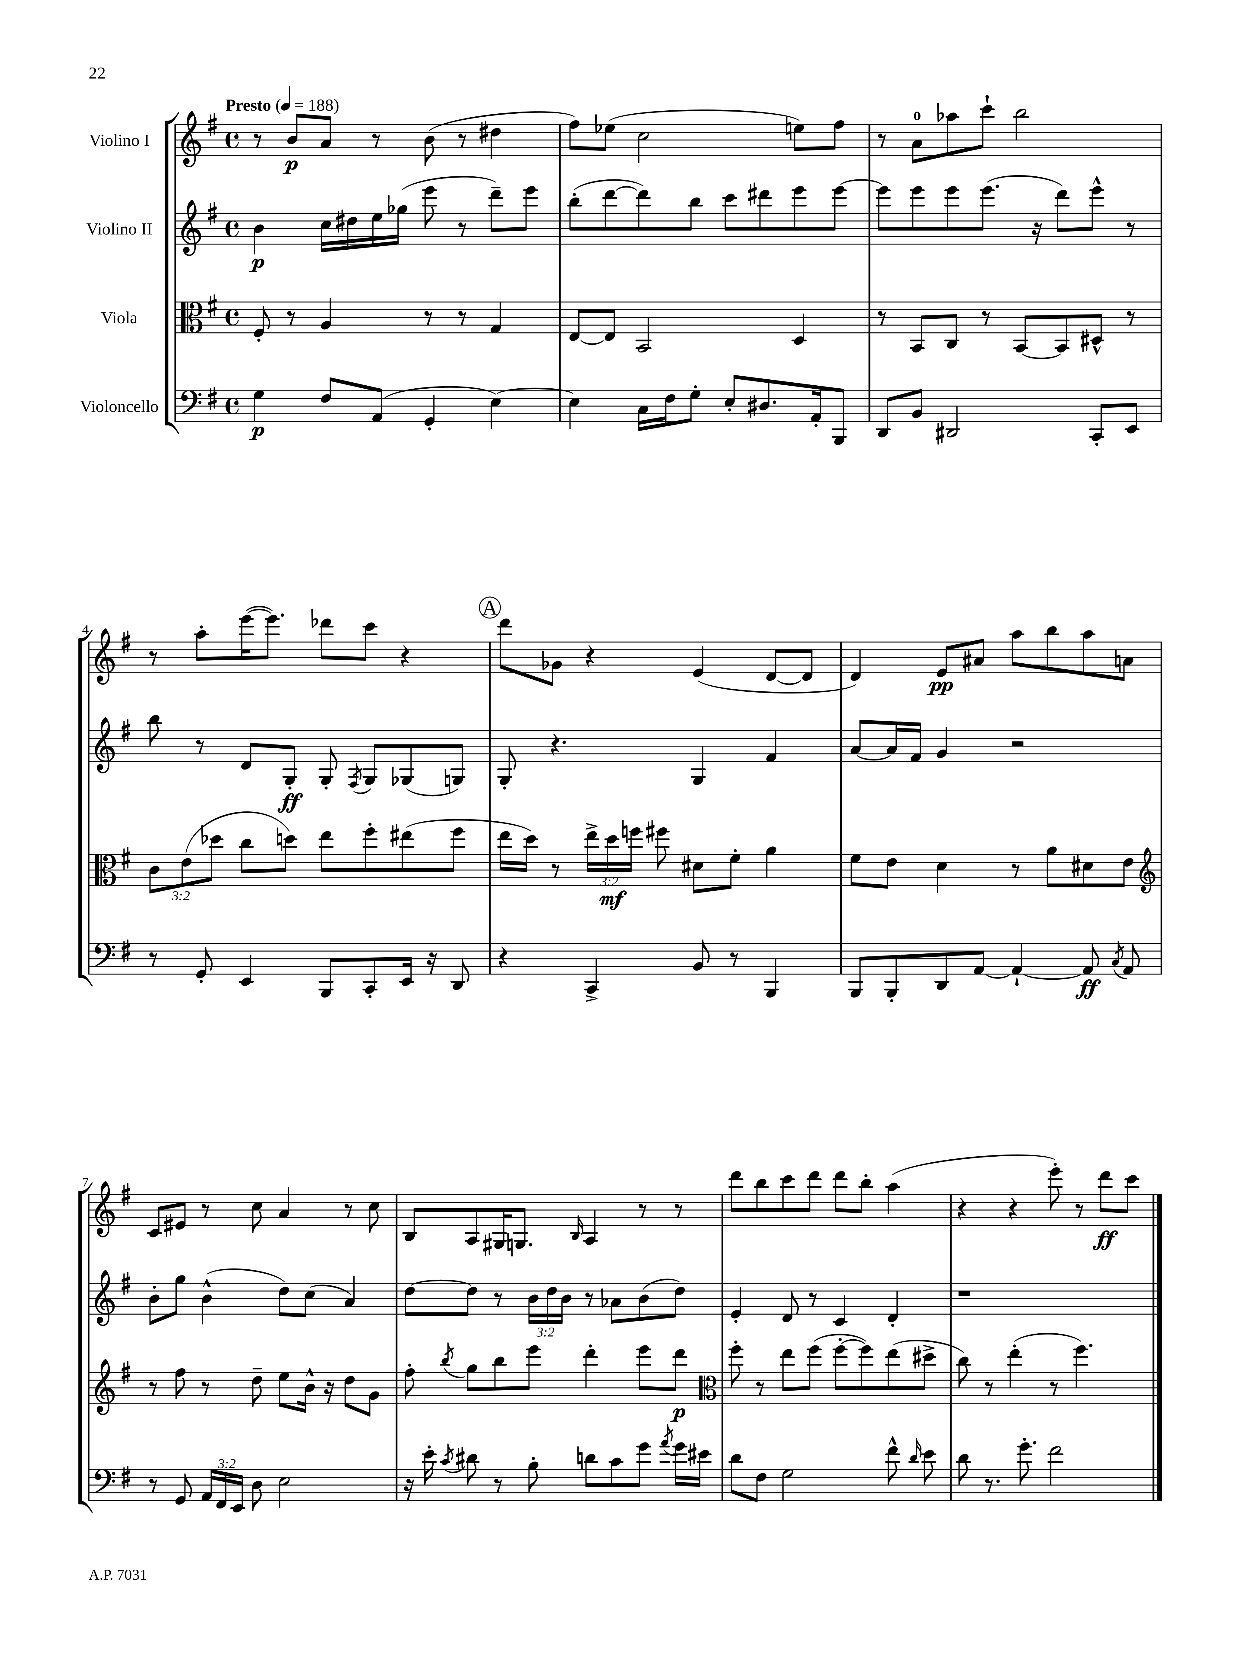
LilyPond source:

<<
\new StaffGroup <<
\new Staff = "s0" \with { instrumentName = "Violino I" } {
    \clef treble \key g \major \defaultTimeSignature \time 4/4 \tempo "Presto" 4 = 188
    \autoBeamOff r8 b'8[\p a'8] r8 b'8( r8 dis''4 |
    fis''8[) ees''8]( c''2 e''8[) fis''8] |
    r8 a'8[-0 aes''8 c'''8]-! b''2 |
    r8 a''8[-. e'''16~( e'''8.]) des'''8[ c'''8] r4 |
    \mark \markup { \circle "A" } d'''8[ ges'8] r4 e'4( d'8[~ d'8] |
    d'4) e'8[\pp ais'8] a''8[ b''8 a''8 a'8] |
    c'8[ eis'8] r8 c''8 a'4 r8 c''8 |
    b8[ a8 gis16 g8.] \grace { b16 } a4 r8 r8 |
    d'''8[ b''8 c'''8 d'''8] d'''8[ b''8]-. a''4( |
    r4 r4 e'''8-.) r8 d'''8[\ff c'''8] \bar "|." |
}
\new Staff = "s1" \with { instrumentName = "Violino II" } {
    \clef treble \key g \major \defaultTimeSignature \time 4/4 \override Staff.TupletNumber.text = #tuplet-number::calc-fraction-text
    \autoBeamOff b'4\p c''16[ dis''16 e''16 ges''16]( e'''8 r8 d'''8[--) e'''8] |
    b''8[-.( d'''8~ d'''8) b''8] c'''8[ dis'''8 e'''8 e'''8]~ |
    e'''8[ e'''8 e'''8 e'''8.]( r16 d'''8[) e'''8]-^ r8 |
    b''8 r8 d'8[ g8]-.\ff g8-. \acciaccatura { fis8 } g8[ ges8( g8]) |
    \mark \markup { \circle "A" } g8-. r4. g4 fis'4 |
    a'8[~ a'16 fis'16] g'4 r2 |
    b'8[-. g''8] b'4-^( d''8[) c''8]( a'4) |
    d''8[~ d''8] r8 \tuplet 3/2 { b'16[ d''16 b'16] } r8 aes'8[ b'8( d''8]) |
    e'4-. d'8 r8 c'4 d'4-. |
    r1 \bar "|." |
}
\new Staff = "s2" \with { instrumentName = "Viola" } {
    \clef alto \key g \major \defaultTimeSignature \time 4/4 \override Staff.TupletNumber.text = #tuplet-number::calc-fraction-text
    \autoBeamOff fis8-. r8 a4 r8 r8 g4 |
    e8[~ e8] b,2 d4 |
    r8 b,8[ c8] r8 b,8[~ b,8 dis8]-^ r8 |
    \tuplet 3/2 { c'8[ e'8( des''8] } c''8[ d''8]) e''8[ fis''8-. eis''8( fis''8] |
    \mark \markup { \circle "A" } e''16[ d''16]) r8 \tuplet 3/2 { e''16[-> d''16\mf f''16] } fis''8 dis'8[ fis'8]-. a'4 |
    fis'8[ e'8] d'4 r8 a'8[ dis'8 e'8] |
    \clef treble r8 fis''8 r8 d''8-- e''8[ b'16]-^ r16 d''8[ g'8] |
    fis''8-. \acciaccatura { b''8 } g''8[ b''8 e'''8] d'''4-. e'''8[ d'''8]\p |
    \clef alto fis''8-. r8 e''8[ fis''8]( fis''8[~-. fis''8) e''8( dis''8]-> |
    c''8) r8 e''4-.( r8 fis''4.) \bar "|." |
}
\new Staff = "s3" \with { instrumentName = "Violoncello" } {
    \clef bass \key g \major \defaultTimeSignature \time 4/4 \override Staff.TupletNumber.text = #tuplet-number::calc-fraction-text
    \autoBeamOff g4\p fis8[ a,8]( g,4-. e4~) |
    e4 c16[ fis16 g8]-. e8[-. dis8. a,16-. b,,8] |
    d,8[ b,8] dis,2 c,8[-. e,8] |
    r8 g,8-. e,4 b,,8[ c,8-. e,16] r16 d,8 |
    \mark \markup { \circle "A" } r4 c,4-> b,8 r8 b,,4 |
    b,,8[ b,,8-. d,8 a,8]~ a,4~-! a,8\ff \acciaccatura { c8 } a,8 |
    r8 g,8 \tuplet 3/2 { a,16[ fis,16 e,16] } d8 e2 |
    r16 e'16-. \acciaccatura { c'8 } dis'8 r8 b8-. d'8[ c'8 g'8] \acciaccatura { a'8 } g'16[ eis'16] |
    d'8[ fis8] g2 fis'8-^ \grace { d'16 } e'8 |
    d'8 r8. g'8.-. fis'2 \bar "|." |
}
>>
>>
